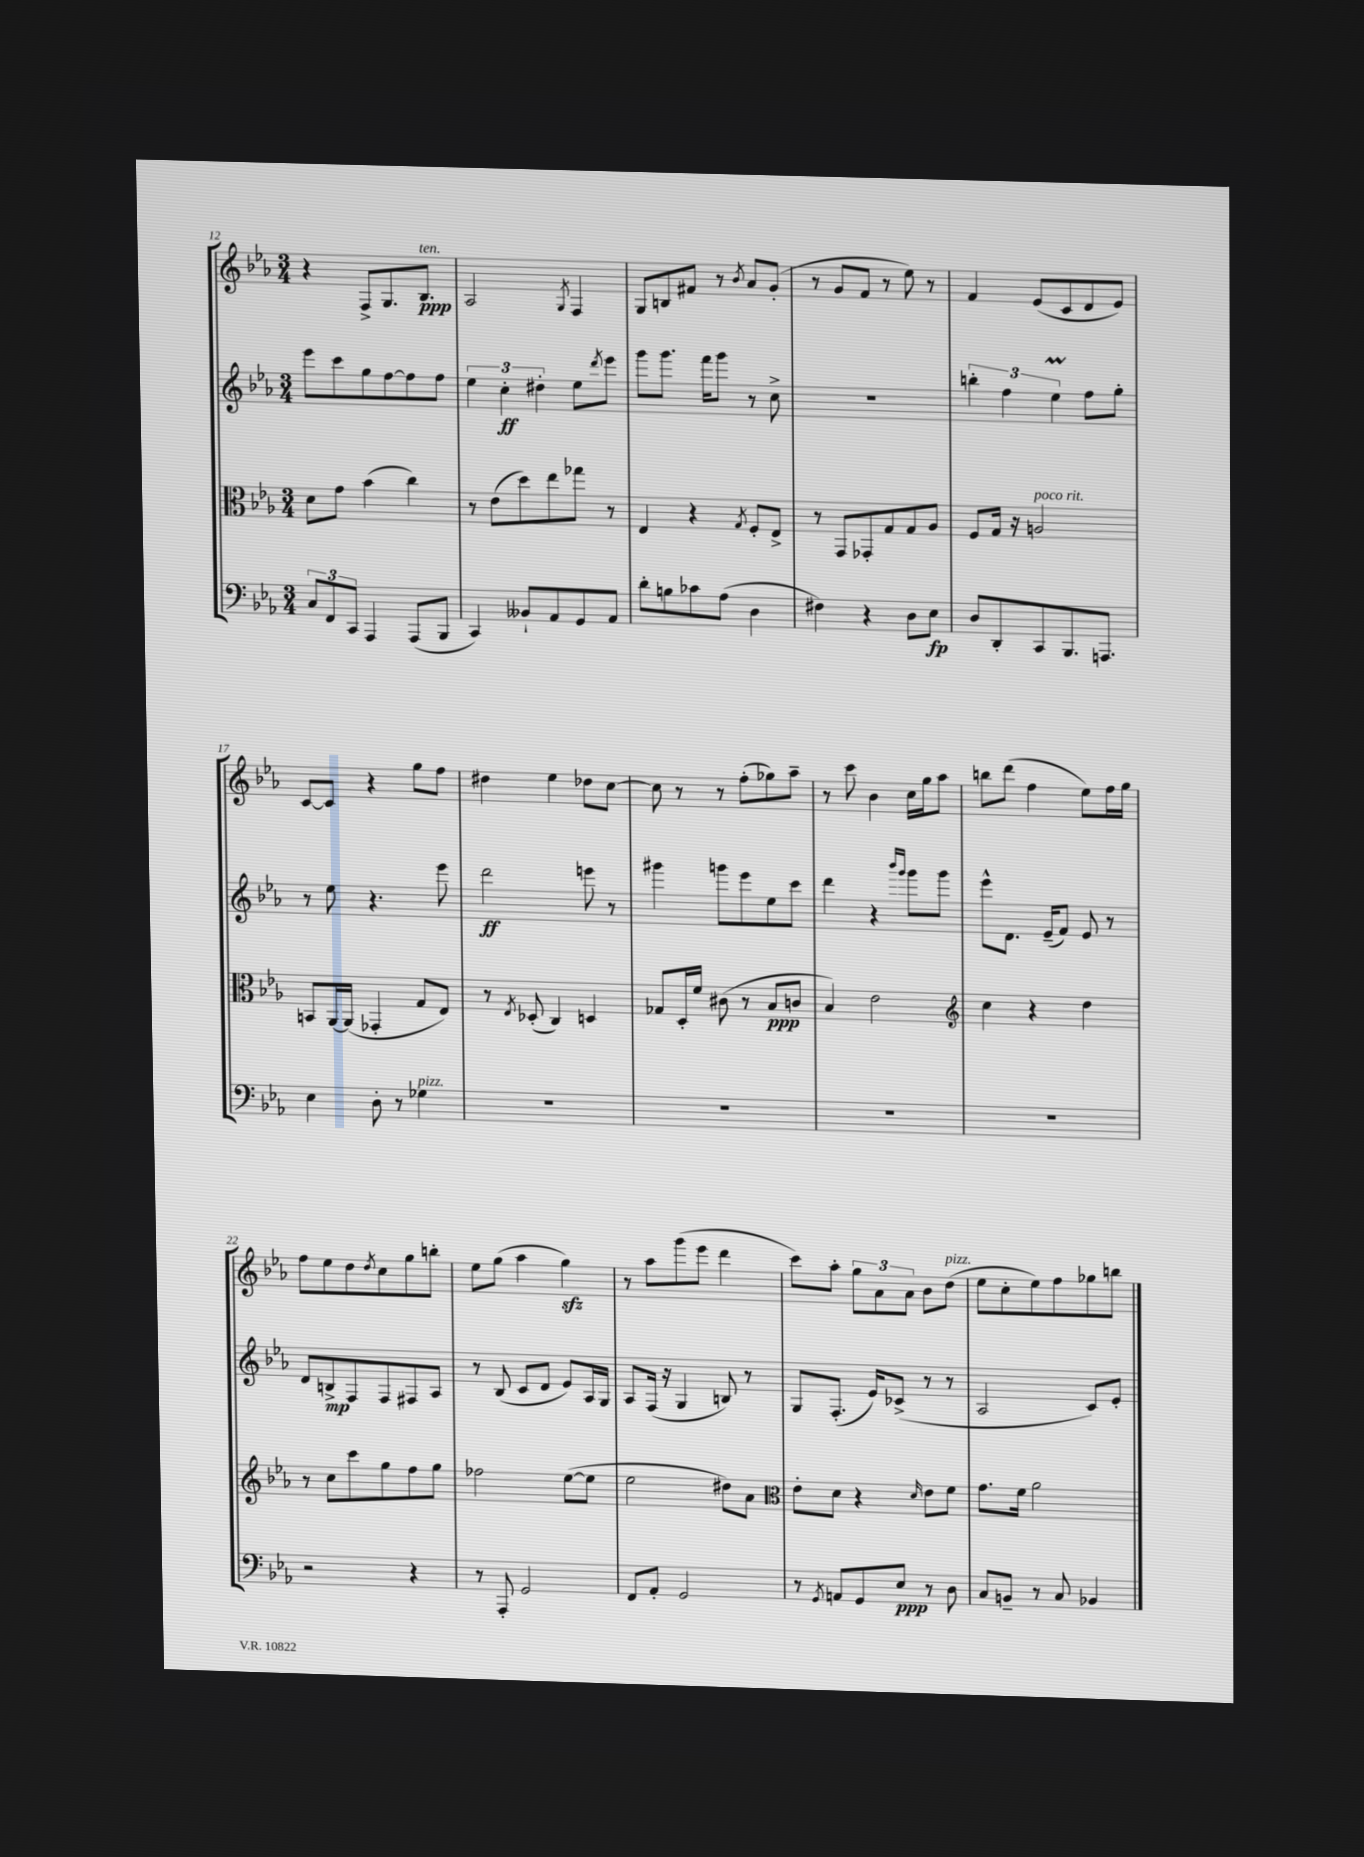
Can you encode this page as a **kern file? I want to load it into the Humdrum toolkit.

**kern	**kern	**kern	**kern
*staff4	*staff3	*staff2	*staff1
*clefF4	*clefC3	*clefG2	*clefG2
*k[b-e-a-]	*k[b-e-a-]	*k[b-e-a-]	*k[b-e-a-]
*M3/4	*M3/4	*M3/4	*M3/4
12C/L	8d\L	8eee-\L	4r
12FF/	.	.	.
.	8g\J	8ccc\	.
12CC/J	.	.	.
4AAA-/	(4b-\	8gg\	8F^/L
.	.	[8ff\	8.G/
(8AAA-/L	4cc\)	8ff\]	.
.	.	.	8.B-/J
8BBB-/J	.	8ff\J	.
=	=	=	=
4CC/)	8r	6ee-\	2A-/
.	(8e-\L	.	.
.	.	6cc'\	.
8BB--`/L	8dd\)	.	.
.	.	6dd#'\	.
8AA-/	8ee-\	.	.
.	.	.	8qG/
8GG/	8gg-\J	8ee-\L	4F/
.	.	8qddd/	.
8AA-/J	8r	8eee-\J	.
=	=	=	=
8d'\L	4E-/	8ggg\L	8G/L
8B\	.	8.ggg\J	8B/
8c-\	4r	.	8f#/J
.	.	16fff\LK	.
(8A-\J	.	8ggg\J	8r
.	8qG/	.	8qb-/
4D\	8F'/L	8r	8a-/L
.	8E-^/J	8cc^\	(8g'/J
=	=	=	=
4F#\)	8r	2.r	8r
.	8GG/L	.	8g/L
4r	8GG-'/	.	8f/J
.	8G/	.	8r
8D\L	8G/	.	8ee-\)
8E-\J	8A-/J	.	8r
=	=	=	=
8D/L	8F/L	6bb'\	4f/
8DD'/	16G/Jk	.	.
.	.	6ff\	.
.	16r	.	.
8CC/	2A/	.	(8e-/L
.	.	6ee-\	.
8.BBB-/	.	.	8c/
.	.	8ff\L	8d/
8.AAA/J	.	.	.
.	.	8gg'\J	8e-/J)
=	=	=	=
4E-\	8BB/L	8r	[8c/L
.	[16AA-/L	8ee-\	8c/]J
.	(16AA-/]JJ	.	.
8D'\	4GG-'/	4.r	4r
8r	.	.	.
4G-\	8G/L	.	8gg\L
.	8E-/J)	8eee-\	8ff\J
=	=	=	=
2.r	8r	2ddd\	4dd#\
.	8qE-/	.	.
.	(8D-'/	.	.
.	4C/)	.	4ee-\
.	4D/	8eee\	8dd-\L
.	.	8r	[8cc\J
=	=	=	=
2.r	8G-/L	4ggg#\	8cc\]
.	16D'/L	.	8r
.	16f/JJ	.	.
.	(8c#\	8ggg\L	8r
.	8r	8eee-\	(8ff'\L
.	8B-/L	8ee-\	8gg-\)
.	8c/J	8ccc\J	8aa-~\J
=	=	=	=
2.r	4B-/)	4ddd\	8r
.	.	.	8ccc\
.	2e-\	4r	4b-\
.	.	16qqbbb-/LL	.
.	.	16qqggg/JJ	.
.	.	8ggg\L	16cc\LL
.	.	.	16gg\J
.	.	8ggg\J	8aa-\J
=	=	=	=
*	*clefG2	*	*
2.r	4cc\	8eee-^^\L	8bb\L
.	.	8.d\J	(8ddd\J
.	4r	.	4ff\
.	.	(16e-~/LK	.
.	.	8f/J)	.
.	4dd\	8e-/	8ee-\L)
.	.	8r	16ff\L
.	.	.	16gg\JJ
=	=	=	=
2r	8r	8d/L	8ff\L
.	8cc\L	8B^/	8ee-\
.	8ccc\	8F/	8dd\
.	.	.	8qdd/
.	8gg\	8F/	8cc\
4r	8ff\	8F#/	8gg\
.	8gg\J	8A-/J	8bb'\J
=	=	=	=
8r	2ff-\	8r	8ee-\L
8AAA-'/	.	(8B-/	(8gg\J
2GG/	.	8c/L	4aa-\
.	.	8d/J	.
.	([8ee-\L	8e-/L)	4gg\)
.	8ee-\]J	16A-/L	.
.	.	16G/JJ	.
=	=	=	=
8FF/L	2ee-\	8A-/L	8r
8AA-'/J	.	(16F/Jk	8aa-\L
.	.	16r	.
2GG/	.	4G/	(8ggg\
.	.	.	8eee-\J
.	8dd#\L)	8B/)	4ddd\
.	8a-\J	8r	.
=	=	=	=
*	*clefC3	*	*
8r	8e-'\L	8G/L	8ccc\L)
8qGG/	.	.	.
8AA/L	8d\J	(8.F'/J	8aa-'\J
8GG/	4r	.	12gg\L
.	.	16e-/LK)	.
.	.	.	12a-\
8E-/J	.	(8c-^/J	.
.	.	.	12a-\J
.	16qqd/	.	.
8r	8e-\L	8r	8b-\L
8D\	8f\J	8r	(8dd\J
=	=	=	=
8C/L	8.g\L	2A-/	8ee-\L
8BB~/J	.	.	8cc'\
.	16f\Jk	.	.
8r	2a-\	.	8ee-\)
8C/	.	.	8ff\
4BB-/	.	8c/L)	8gg-\
.	.	8e-'/J	8bb\J
==	==	==	==
*-	*-	*-	*-
